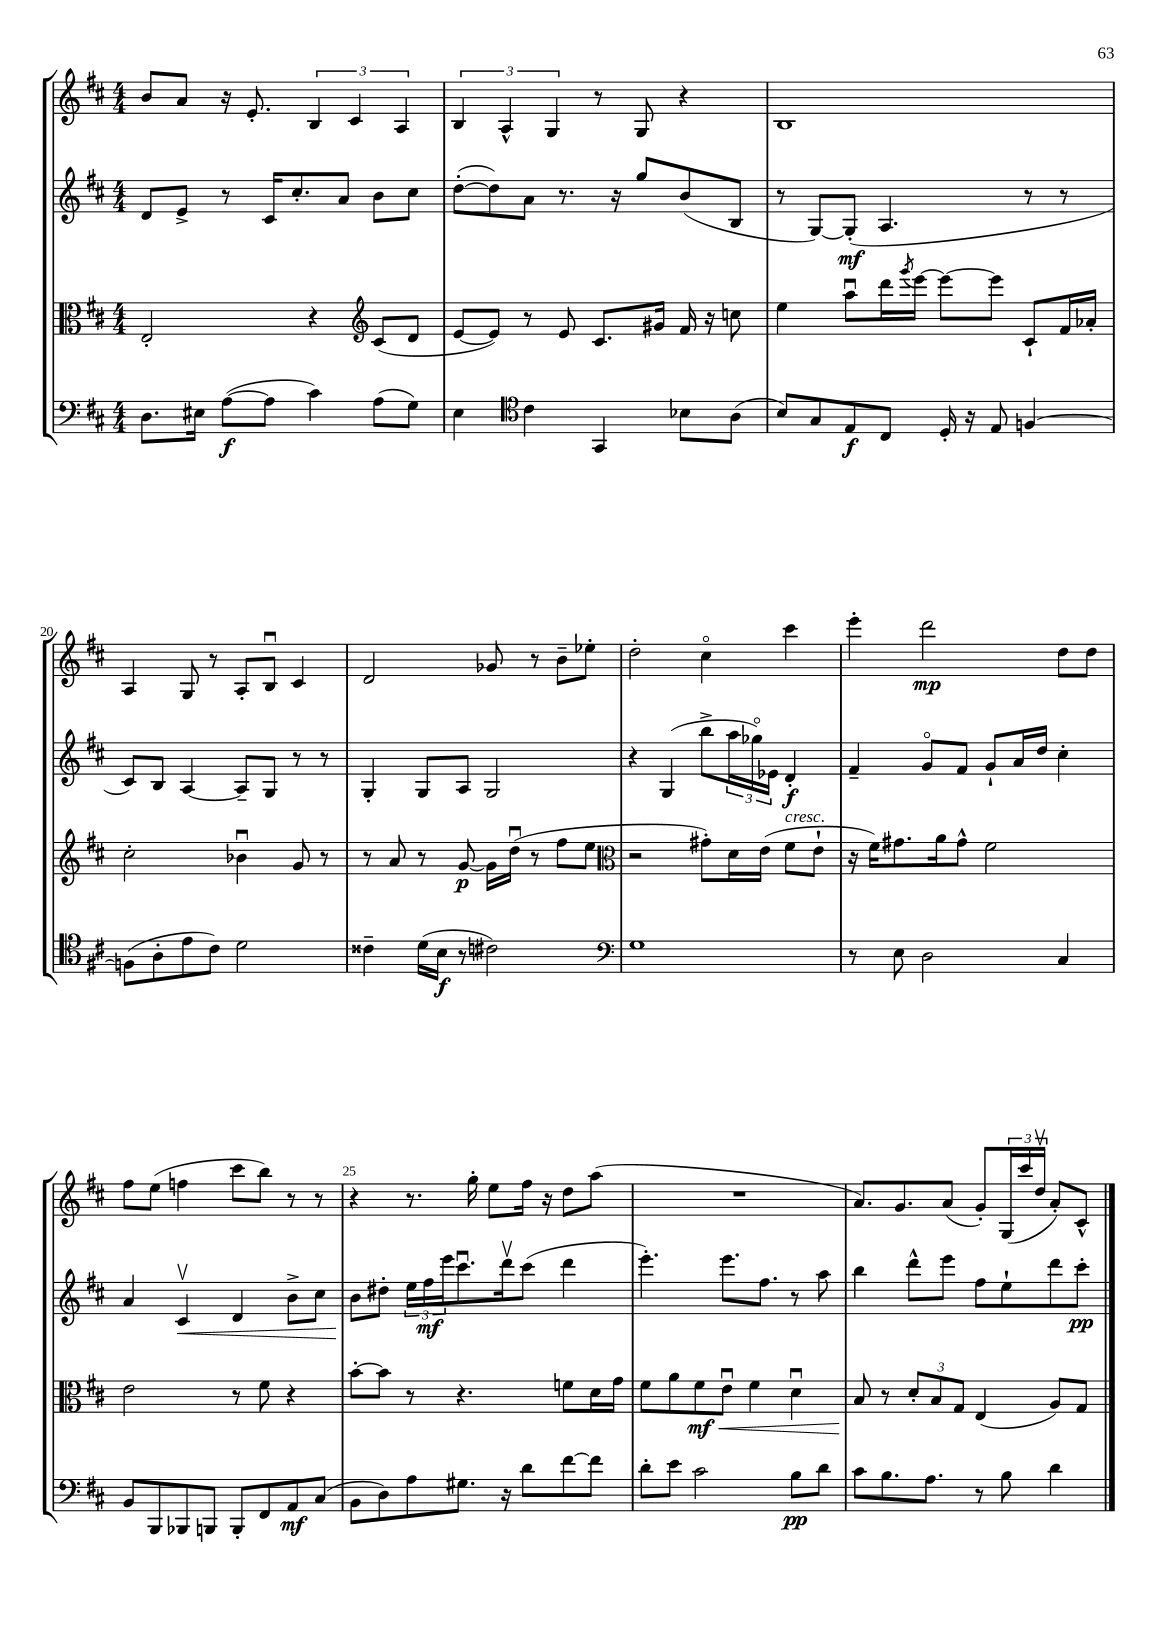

**kern	**dynam	**kern	**dynam	**kern	**dynam	**kern	**dynam
*part4	*part4	*part3	*part3	*part2	*part2	*part1	*part1
*staff4	*staff4	*staff3	*staff3	*staff2	*staff2	*staff1	*staff1
*clefF4	*	*clefC3	*	*clefG2	*	*clefG2	*
*k[f#c#]	*	*k[f#c#]	*	*k[f#c#]	*	*k[f#c#]	*
*M4/4	*	*M4/4	*	*M4/4	*	*M4/4	*
=17	=17	=17	=17	=17	=17	=17	=17
8.D\L	.	2E'/	.	8d/L	.	8b/L	.
.	.	.	.	8e^/J	.	8a/J	.
16E#X\Jk	.	.	.	.	.	.	.
([8A\L	f	.	.	8r	.	16r	.
.	.	.	.	.	.	8.e'/	.
8A\J]	.	.	.	16c#/KL	.	.	.
.	.	.	.	8.cc#'/	.	.	.
4c#\)	.	4r	.	.	.	6B/	.
.	.	.	.	8a/J	.	.	.
.	.	.	.	.	.	6c#/	.
*	*	*clefG2	*	*	*	*	*
(8A\L	.	(8c#/L	.	8b\L	.	.	.
.	.	.	.	.	.	6A/	.
8G\J)	.	8d/J	.	8cc#\J	.	.	.
=18	=18	=18	=18	=18	=18	=18	=18
4E\	.	[8e/L	.	([8dd'\L	.	6B/	.
.	.	8e/J])	.	8dd\])	.	.	.
.	.	.	.	.	.	6A^^/	.
*clefC4	*	*	*	*	*	*	*
4c#\	.	8r	.	8a\J	.	.	.
.	.	.	.	.	.	6G/	.
.	.	8e/	.	8.r	.	.	.
4GG/	.	8.c#/L	.	.	.	8r	.
.	.	.	.	16r	.	.	.
.	.	.	.	8gg/L	.	8G/	.
.	.	16g#X/Jk	.	.	.	.	.
8B-X\L	.	16f#/	.	(8b/	.	4r	.
.	.	16r	.	.	.	.	.
(8A\J	.	8ccn\	.	8B/J	.	.	.
=19	=19	=19	=19	=19	=19	=19	=19
8B/L)	.	4ee\	.	8r	.	1B	.
8G/	.	.	.	[8G/L)	.	.	.
8E/	f	8aau\L	.	(8G'/J]	mf	.	.
8C#/J	.	16ddd\L	.	4.A/	.	.	.
.	.	8qggg/	.	.	.	.	.
.	.	[16eee\JJ	.	.	.	.	.
16D'/	.	8eee\L_	.	.	.	.	.
16r	.	.	.	.	.	.	.
8E/	.	8eee\J]	.	.	.	.	.
[4Fn/	.	8c#`/L	.	8r	.	.	.
.	.	16f#/L	.	8r	.	.	.
.	.	16a-X'/JJ	.	.	.	.	.
!!LO:LB:g=z
=20	=20	=20	=20	=20	=20	=20	=20
(8Fn\L]	.	2cc#'\	.	8c#/L)	.	4A/	.
8A'\	.	.	.	8B/J	.	.	.
8e\	.	.	.	[4A/	.	8G/	.
8c#\J)	.	.	.	.	.	8r	.
2d\	.	4b-Xu\	.	8A~/L]	.	8A'/L	.
.	.	.	.	8G/J	.	8Bu/J	.
.	.	8g/	.	8r	.	4c#/	.
.	.	8r	.	8r	.	.	.
=21	=21	=21	=21	=21	=21	=21	=21
4c##X~\	.	8r	.	4G'/	.	2d/	.
.	.	8a/	.	.	.	.	.
(16d\LL	.	8r	.	8G/L	.	.	.
16B\JJ	f	.	.	.	.	.	.
8r	.	[8g/	p	8A/J	.	.	.
2c#X\)	.	16g\LL]	.	2G/	.	8g-X/	.
.	.	(16ddu\JJ	.	.	.	.	.
.	.	8r	.	.	.	8r	.
.	.	8ff#\L	.	.	.	8b~\L	.
.	.	8ee\J	.	.	.	8ee-X'\J	.
=22	=22	=22	=22	=22	=22	=22	=22
*clefF4	*	*clefC3	*	*	*	*	*
1G	.	2r	.	4r	.	2dd'\	.
.	.	.	.	(4G/	.	.	.
.	.	8g#X'\L)	.	8bb^\L	.	4cc#\	.
.	.	16d\L	.	24aa\L	.	.	.
.	.	.	.	24gg-X\)	.	.	.
.	.	(16e\JJ	.	.	.	.	.
.	.	.	.	24e-X\JJ	.	.	.
!	!	!LO:TX:a:i:t=cresc.	!	!	!	!	!
.	.	8f#\L	.	4d'/	f	4ccc#\	.
.	.	8e`\J	.	.	.	.	.
=23	=23	=23	=23	=23	=23	=23	=23
8r	.	16r	.	4f#~/	.	4eee'\	.
.	.	16f#\KL)	.	.	.	.	.
8E\	.	8.g#X\	.	.	.	.	.
2D\	.	.	.	8g/L	.	2ddd\	mp
.	.	16a\k	.	.	.	.	.
.	.	8g#^^\J	.	8f#/J	.	.	.
.	.	2f#\	.	8g`/L	.	.	.
.	.	.	.	16a/L	.	.	.
.	.	.	.	16dd/JJ	.	.	.
4C#/	.	.	.	4cc#'\	.	8dd\L	.
.	.	.	.	.	.	8dd\J	.
!!LO:LB:g=z
=24	=24	=24	=24	=24	=24	=24	=24
8BB/L	.	2e\	.	4a/	.	8ff#\L	.
8BBB/	.	.	.	.	.	(8ee\J	.
!	!	!	!	!	!LO:HP:b	!	!
8BBB-X/	.	.	.	4c#v/	<	4ffn\	.
8BBBn/J	.	.	.	.	.	.	.
8BBB'/L	.	8r	.	4d/	.	8ccc#\L	.
8FF#/	.	8f#\	.	.	.	8bb\J)	.
8AA/	mf	4r	.	8b^\L	.	8r	.
(8C#/J	.	.	.	8cc#\J	.	8r	.
=25	=25	=25	=25	=25	=25	=25	=25
8BB\L	.	[8b'\L	.	8b\L	.	4r	.
8D\)	.	8b\J]	.	8dd#X'\J	[	.	.
8A\	.	8r	.	24ee\LL	.	8.r	.
.	.	.	.	24ff#\	mf	.	.
.	.	.	.	24eee\J	.	.	.
8.G#X\J	.	4.r	.	8.ccc#u\	.	.	.
.	.	.	.	.	.	16gg'\	.
.	.	.	.	.	.	8ee\L	.
16r	.	.	.	16dddv\k	.	.	.
8d\L	.	.	.	(8ccc#\J	.	16ff#\Jk	.
.	.	.	.	.	.	16r	.
[8f#\	.	8fn\L	.	4ddd\	.	8dd\L	.
8f#\J]	.	16d\L	.	.	.	(8aa\J	.
.	.	16g\JJ	.	.	.	.	.
=26	=26	=26	=26	=26	=26	=26	=26
8d'\L	.	8f#\L	.	4.eee'\)	.	1r	.
8e\J	.	8a\	.	.	.	.	.
!	!	!	!LO:HP:b	!	!	!	!
2c#\	.	8f#\	< mf	.	.	.	.
.	.	8eu\J	.	8.eee\L	.	.	.
.	.	4f#\	.	.	.	.	.
.	.	.	.	8.ff#\J	.	.	.
8B\L	pp	4du\	.	8r	.	.	.
8d\J	.	.	.	8aa\	.	.	.
=27	=27	=27	=27	=27	=27	=27	=27
8c#\L	.	8B/	.	4bb\	.	8.a/L)	.
8.B\	.	8r	[	.	.	.	.
.	.	.	.	.	.	8.g/	.
.	.	12d'/L	.	8ddd^^\L	.	.	.
8.A\J	.	.	.	.	.	.	.
.	.	12B/	.	.	.	.	.
.	.	.	.	8eee\J	.	(8a/J	.
.	.	12G/J	.	.	.	.	.
8r	.	(4E/	.	8ff#\L	.	8g'/L)	.
8B\	.	.	.	8ee`\	.	(24G/L	.
.	.	.	.	.	.	24ccc#/	.
.	.	.	.	.	.	24ddv/JJ	.
4d\	.	8A/L)	.	8ddd\	.	8a'/L)	.
.	.	8G/J	.	8ccc#'\J	pp	8c#^^/J	.
==	==	==	==	==	==	==	==
*-	*-	*-	*-	*-	*-	*-	*-
